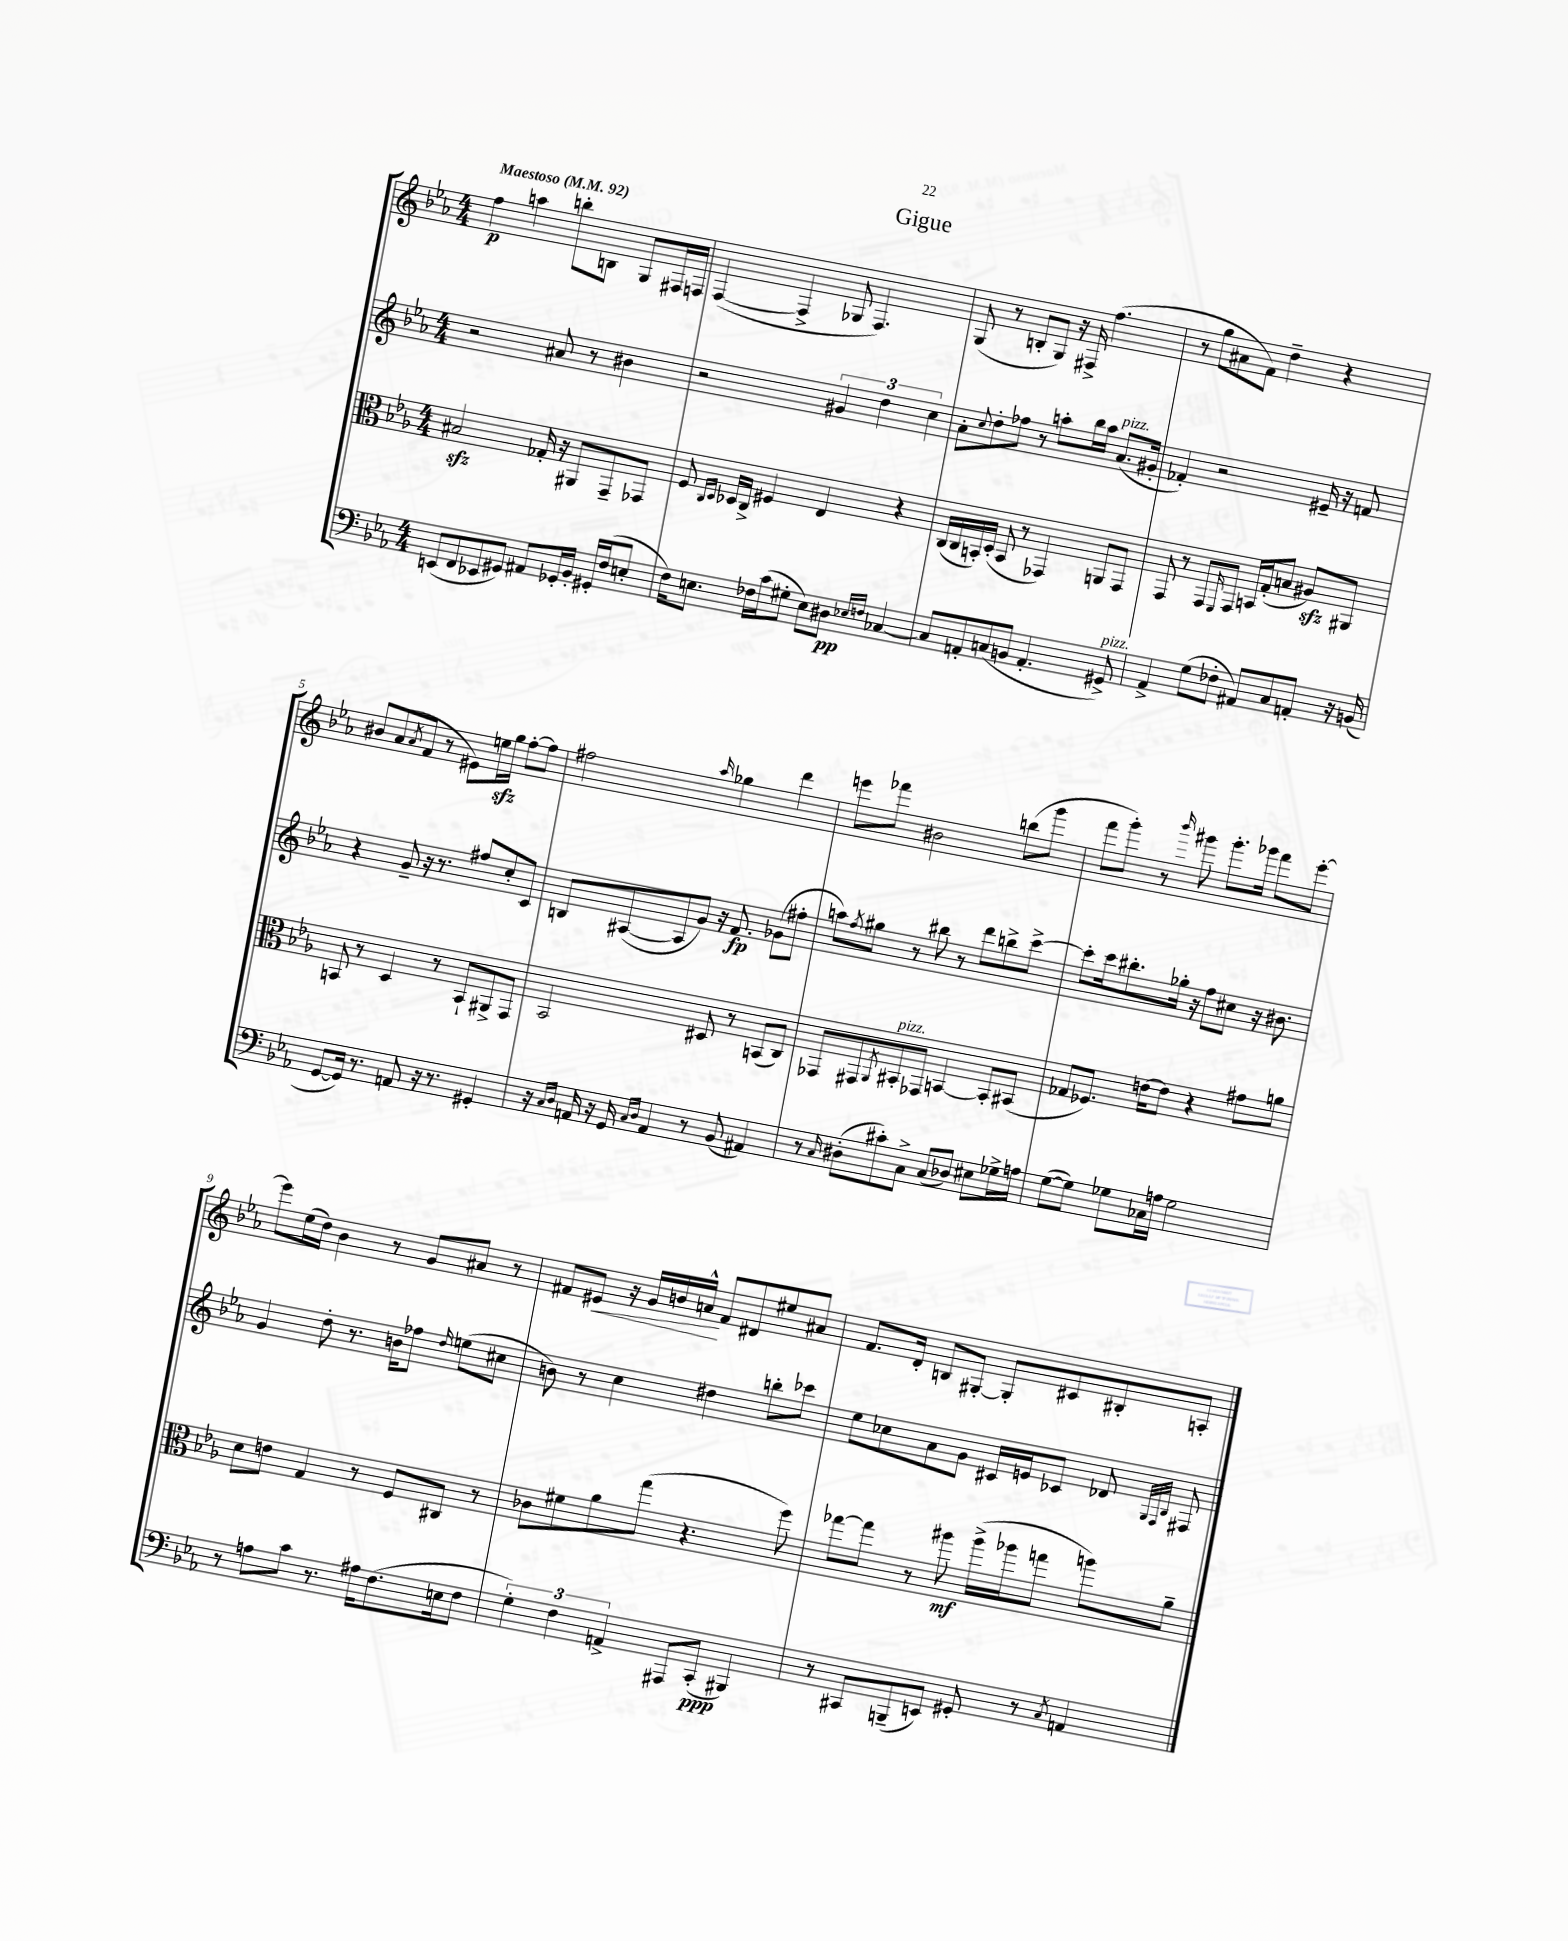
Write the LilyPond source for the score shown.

\header { title = "Gigue" }
<<
\new StaffGroup <<
\new Staff = "s0" {
    \clef treble \key ees \major \numericTimeSignature \time 4/4 \tempo "Maestoso" 4 = 92
    f''4\p a''4 b''8-. b8 g8 fis16 f16 |
    f4~( f4-> ges8 f4.) |
    g8( r8 b8-. g8) r16 fis16-> f''4.( |
    r8 g''8 ais'8 f'8) d''4-- r4 |
    bis'8 aes'8( \acciaccatura { aes'8 } f'8 r8 eis'8) e''16\sfz g''16 f''8~-. f''8 |
    fis''2 \grace { aes''16 } ges''4 d'''4 |
    e'''8 fes'''8 bis'2 b''8( g'''8 |
    f'''8 g'''8-.) r8 \grace { bes'''16 } gis'''8 gis'''8.-. ges'''16 f'''8 ees'''8~-. |
    ees'''8 ees''16( d''16) bes'4 r8 g'8 ais'8 r8 |
    fis'8 eis'8\< r16 g'16 b'16 a'16-^\! fis'8 dis'8 eis''8 ais'8 |
    f'8. d'16-. b8 gis8~-. gis8-. cis'8 bis8-. a8-. \bar "|." |
}
\new Staff = "s1" {
    \clef treble \key ees \major \numericTimeSignature \time 4/4
    r2 ais'8 r8 bis'4 |
    r2 \tuplet 3/2 { gis'4 d''4 c''4 } |
    aes'8-. \appoggiatura { c''8 } d''8-. fes''8 r8 a''8-. bes''16 a''16 aes'8.^\markup { \italic "pizz." }( gis'16-. |
    fes'4-.) r2 eis'16-- r16 f'8 |
    r4 g'8-- r16 r8. fis''8 c''8-. c'8 |
    b8 ais8~( ais8 g'8) r16 f'8.\fp ges'8( fis''8-. |
    a''8) \acciaccatura { f''8 } gis''8 r8 bis''8 r8 d'''8 b''8-> c'''8~-> |
    c'''8-. c'''16 bis''8.-. ges''16-. r16 f''8 cis''8 r16 bis'8. |
    g'4 d''8-. r8. b'16 fes''8 \grace { d''16 } e''8( cis''8 |
    b'8) r8 c''4 dis''4 b''8-. ces'''8 |
    ees''8 ces''8 aes'8 g'8 cis'16 e'16 ces'8 des'8 \grace { g32 f32 bes32 } fis8 \bar "|." |
}
\new Staff = "s2" {
    \clef alto \key ees \major \numericTimeSignature \time 4/4
    bis2\sfz ges16-. r16 ais,8 g,8-- ges,8 |
    f8 \grace { c16 d16 } des16 c16-> fis4 ees4 r4 |
    c16( c16 b,16-.) d16-.( b,8 r8 ges,4) a,8 ges,8 |
    g,8 r8 g,8 \grace { f,16 } g,8 b,16 g16-.( b8 ais8\sfz) ais,8 |
    b,8 r8 d4 r8 b,8-! ais,8-> g,8 |
    bes,2 dis8 r8 b,8( c8) |
    ges,8 gis,8 \acciaccatura { aes,8 } bis,8-.^\markup { \italic "pizz." } ges,8 b,4~ b,8-. bis,8( |
    ges8 fes8.) e'16~ e'8 r4 gis'8 a'8 |
    d'8 e'8 g4 r8 f8 cis8 r8 |
    ces'8 fis'8 aes'8 g''8( r4. f''8) |
    ges''8~ ges''8 r8 ais''8\mf ais''16->( aes''16 g''8 a''8) aes'8-- \bar "|." |
}
\new Staff = "s3" {
    \clef bass \key ees \major \numericTimeSignature \time 4/4
    e,8( f,8 ees,8 gis,8) ais,8 ges,16-. bes,16-. gis,16-. f16( e8-. |
    f16) e8. fes16 c'16( gis8-. e8) dis8\pp \grace { ees16 f16 } ces4~ |
    ces8 a,8-. c8( b,8 a,4.-. gis,8->^\markup { \italic "pizz." }) |
    aes,4-> g8( fes8-. ais,8) c8 a,8-. r16 b,16( |
    g,8~ g,16) r8. a,8 r16 r8. gis,4-. |
    r16 \grace { c16 d16 } a,16 r16 g,16 \grace { c16 d16 } a,4 r8 bes,8( ais,4) |
    r8 \grace { c16 } dis8-.( cis'8-.) c8-> c8( des8) eis8 ges16-> a16 |
    g8~( g8) ges8 ces16 a16 ges2 |
    r8 a8 c'8 r8. ais16 f8.( e16 f8 |
    \tuplet 3/2 { g4-.) f4 a,4-> } ais,,8 c,8-.\ppp( bis,,4) |
    r8 cis,8 b,,8--( e,8) gis,8-. r8 \acciaccatura { c8 } a,4 \bar "|." |
}
>>
>>
